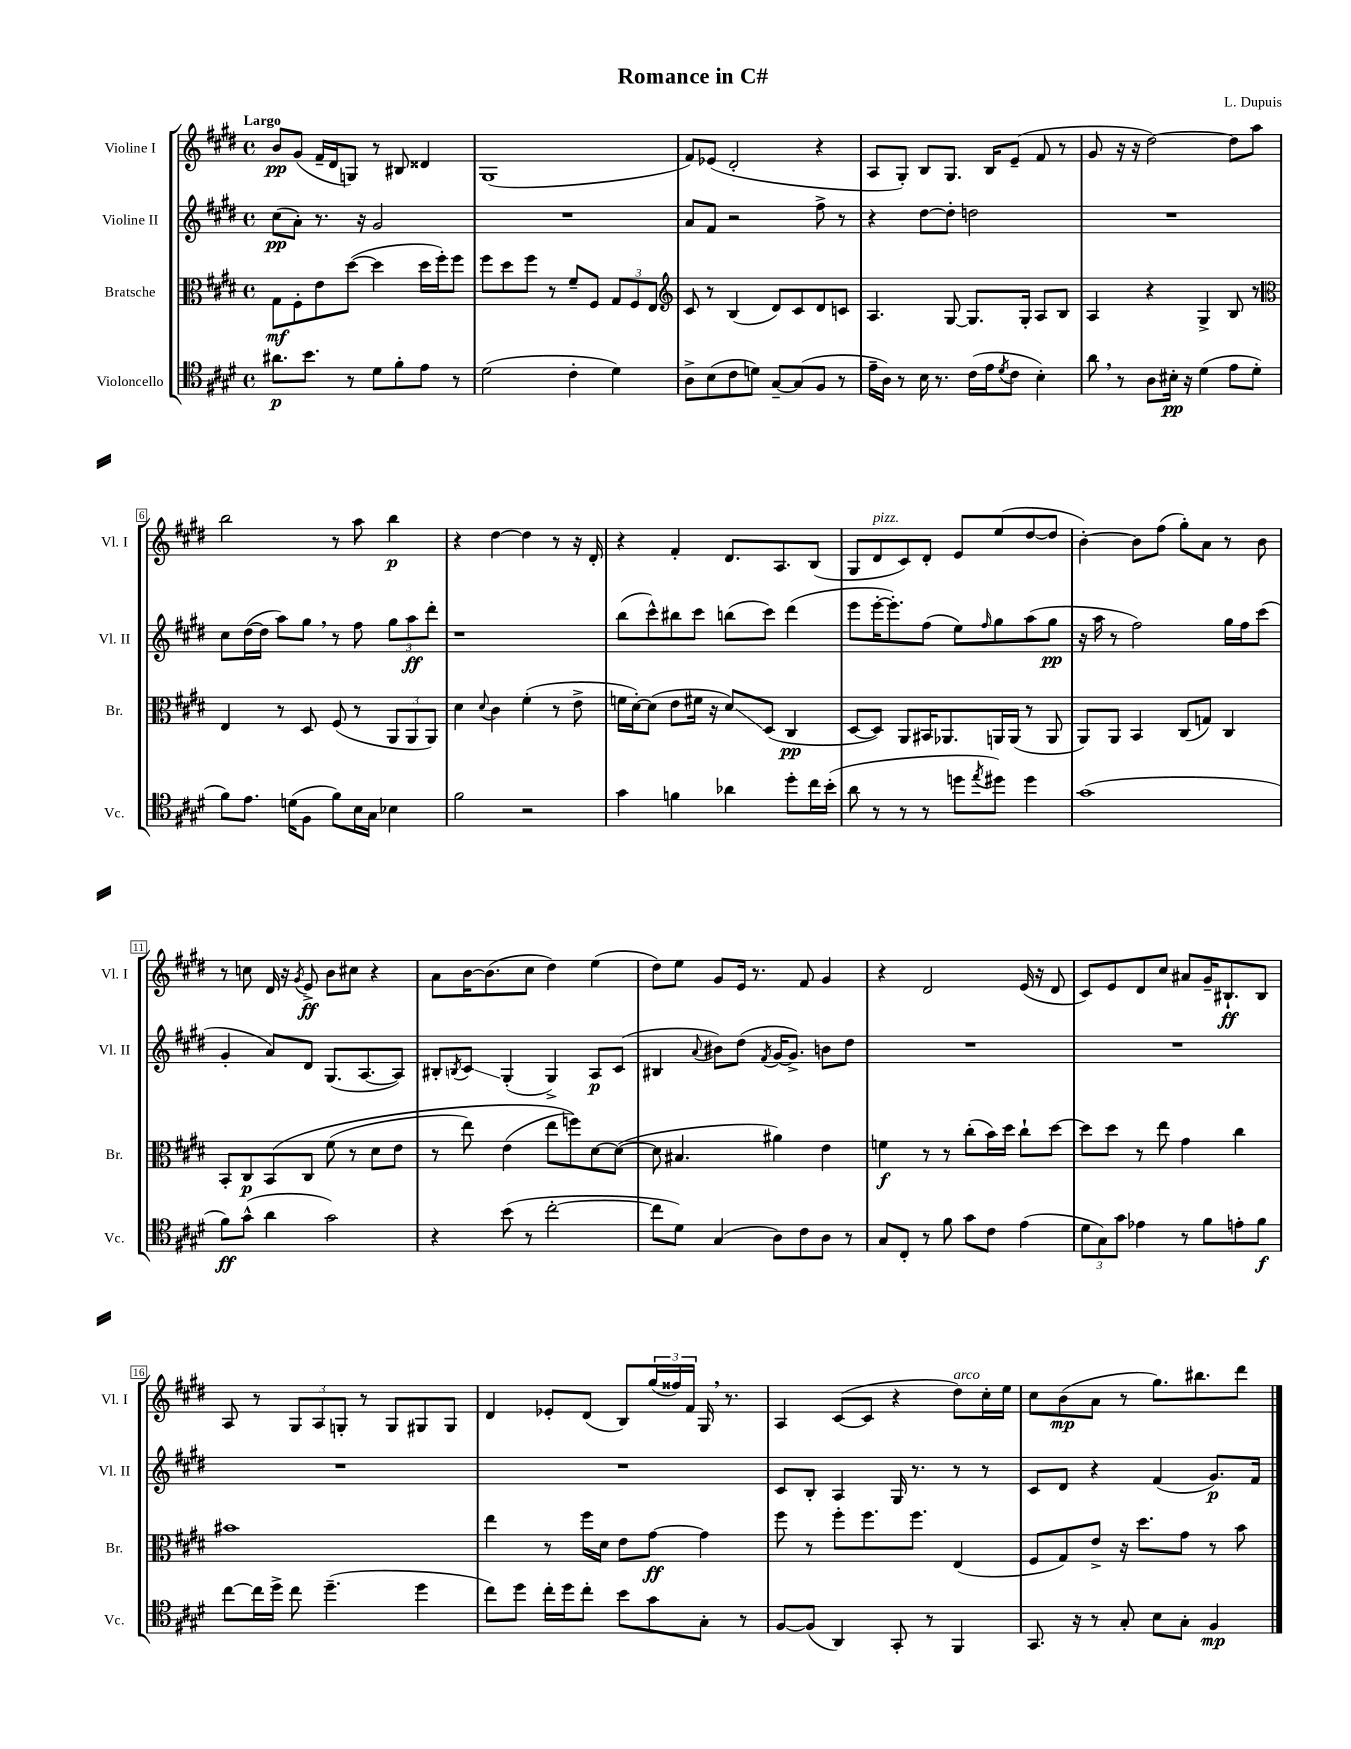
\header { title = "Romance in C#" composer = "L. Dupuis" }
<<
\new StaffGroup <<
\new Staff = "s0" \with { instrumentName = "Violine I" shortInstrumentName = "Vl. I" } {
    \clef treble \key e \major \defaultTimeSignature \time 4/4 \tempo "Largo"
    b'8\pp gis'8( fis'16-- dis'16 g8) r8 bis8 disis'4 |
    gis1( |
    fis'8) ees'8( dis'2-. r4 |
    a8 gis8-.) b8 gis8. b16 e'8--( fis'8 r8 |
    gis'8 r16 r16 dis''2~) dis''8 a''8 |
    b''2 r8 a''8 b''4\p |
    r4 dis''4~ dis''4 r8 r16 dis'16-. |
    r4 fis'4-. dis'8. a8. b8( |
    gis8 dis'8^\markup { \italic "pizz." } cis'8) dis'8-. e'8 e''8( dis''8~ dis''8 |
    b'4~-.) b'8 fis''8( gis''8-.) a'8 r8 b'8 |
    r8 c''8 dis'16 r16 \acciaccatura { gis'8 } e'8->\ff b'8 cis''8 r4 |
    a'8 b'16~ b'8.( cis''8 dis''4) e''4( |
    dis''8) e''8 gis'8 e'16 r8. fis'8 gis'4 |
    r4 dis'2 e'16( r16 dis'8 |
    cis'8) e'8 dis'8 cis''8 ais'8 gis'16-- bis8.-!\ff bis8 |
    a8 r8 \tuplet 3/2 { gis8 a8 g8-. } r8 g8 gis8 gis8 |
    dis'4 ees'8-. dis'8( b8) \tuplet 3/2 { gis''16( fisis''16) fis'16 } gis16 \breathe r8. |
    a4 cis'8~( cis'8 r4 dis''8^\markup { \italic "arco" }) cis''16-. e''16 |
    cis''8 b'8\mp( a'8 r8 gis''8.) bis''8. dis'''8 \bar "|." |
}
\new Staff = "s1" \with { instrumentName = "Violine II" shortInstrumentName = "Vl. II" } {
    \clef treble \key e \major \defaultTimeSignature \time 4/4
    cis''8\pp( a'8-.) r8. r16 gis'2 |
    R1 |
    a'8 fis'8 r2 fis''8-> r8 |
    r4 dis''8~ dis''8-. d''2 |
    R1 |
    cis''8 dis''16~( dis''16 a''8) gis''8 \breathe r8 fis''8 \tuplet 3/2 { gis''8 a''8\ff dis'''8-. } |
    r1 |
    b''8( cis'''8-^) bis''8 cis'''8 b''8( cis'''8) dis'''4( |
    e'''8 e'''16~-. e'''8.-.) fis''8( e''8) \grace { fis''16 } gis''8 a''8( gis''8\pp |
    r16 a''16 r8 fis''2) gis''16 fis''16 cis'''8( |
    gis'4-. a'8) dis'8 gis8.( a8.~ a8) |
    bis8-. \acciaccatura { b8 } cis'8\glissando gis4-.( gis4->) a8\p cis'8( |
    bis4 \appoggiatura { a'8 } bis'8) dis''8( \acciaccatura { fis'8 } gis'16~ gis'8.->) b'8 dis''8 |
    R1 |
    R1 |
    R1 |
    R1 |
    cis'8 b8-. a4 gis16 r8. r8 r8 |
    cis'8 dis'8 r4 fis'4( gis'8.\p) fis'16 \bar "|." |
}
\new Staff = "s2" \with { instrumentName = "Bratsche" shortInstrumentName = "Br." } {
    \clef alto \key e \major \defaultTimeSignature \time 4/4
    gis8\mf fis8-. e'8 dis''8~( dis''4 dis''16 fis''16-.) fis''8 |
    fis''8 dis''8 fis''8 r8 fis'8-- fis8 \tuplet 3/2 { gis8 fis8 e8 } |
    \clef treble cis'8 r8 b4( dis'8) cis'8 dis'8 c'8 |
    a4. gis8~ gis8. gis16-. a8 b8 |
    a4 r4 gis4-> b8 r8 |
    \clef alto e4 r8 dis8 fis8( r8 \tuplet 3/2 { a,8 a,8 a,8) } |
    dis'4 \appoggiatura { dis'8 } cis'4 fis'4-.( r8 e'8-> |
    f'16 dis'16~-.) dis'8( e'8 fis'16 r16 dis'8\glissando) dis8( cis4\pp |
    dis8~ dis8) a,8 bis,16 aes,8. a,16 a,16( r8 a,8 |
    a,8) a,8 b,4 cis8( g8) cis4 |
    b,8-. cis8\p b,8\( cis8 fis'8( r8 dis'8 e'8 |
    r8 e''8) e'4( e''8 f''8)\) dis'8~ dis'8~( |
    dis'8 bis4. ais'4) e'4 |
    f'4\f r8 r8 cis''8-.( b'16) dis''16 cis''8-! dis''8~ |
    dis''8 dis''8 r8 e''8 gis'4 cis''4 |
    bis'1 |
    e''4 r8 fis''16 dis'16 e'8 gis'8~\ff gis'4 |
    fis''8 r8 fis''8-. fis''8. fis''8. e4( |
    fis8 gis8) e'8-> r16 dis''8. gis'8 r8 b'8 \bar "|." |
}
\new Staff = "s3" \with { instrumentName = "Violoncello" shortInstrumentName = "Vc." } {
    \clef tenor \key e \major \defaultTimeSignature \time 4/4
    ais'8.\p b'8. r8 dis'8 fis'8-. e'8 r8 |
    dis'2( cis'4-. dis'4) |
    a8-> b8( cis'8 d'8) gis8~-- gis8( fis8 r8 |
    e'16-- a16) r8 b16 r8. cis'16( e'16 \acciaccatura { dis'8 } cis'8 b4-.) |
    a'8 \breathe r8 a8 bis16-.\pp r16 dis'4( e'8 dis'8-. |
    fis'8) e'8. d'16( fis8 fis'8) b16 gis16 bes4 |
    fis'2 r2 |
    gis'4 f'4 aes'4 dis''8-. cis''16 b'16-.( |
    a'8 r8 r8 r8 d''8 \acciaccatura { e''8 } dis''8) dis''4 |
    gis'1( |
    fis'8\ff) gis'8-^( a'4 gis'2) |
    r4 b'8( r8 cis''2~-. |
    cis''8 dis'8) gis4( a8) cis'8 a8 r8 |
    gis8 cis8-. r8 fis'8 gis'8 cis'8 e'4( |
    \tuplet 3/2 { dis'8 gis8) gis'8 } ees'4 r8 fis'8 e'8-. fis'8\f |
    cis''8~ cis''16 dis''16-> cis''8 dis''4.--( dis''4 |
    cis''8) dis''8 cis''16-. dis''16 cis''8-. b'8 gis'8 gis8-. r8 |
    fis8~ fis8( a,4) gis,8-. r8 fis,4 |
    gis,8. r16 r8 gis8-. b8 gis8-. fis4\mp \bar "|." |
}
>>
>>
\layout { \context { \Score \override BarNumber.stencil = #(make-stencil-boxer 0.1 0.3 ly:text-interface::print) } }
